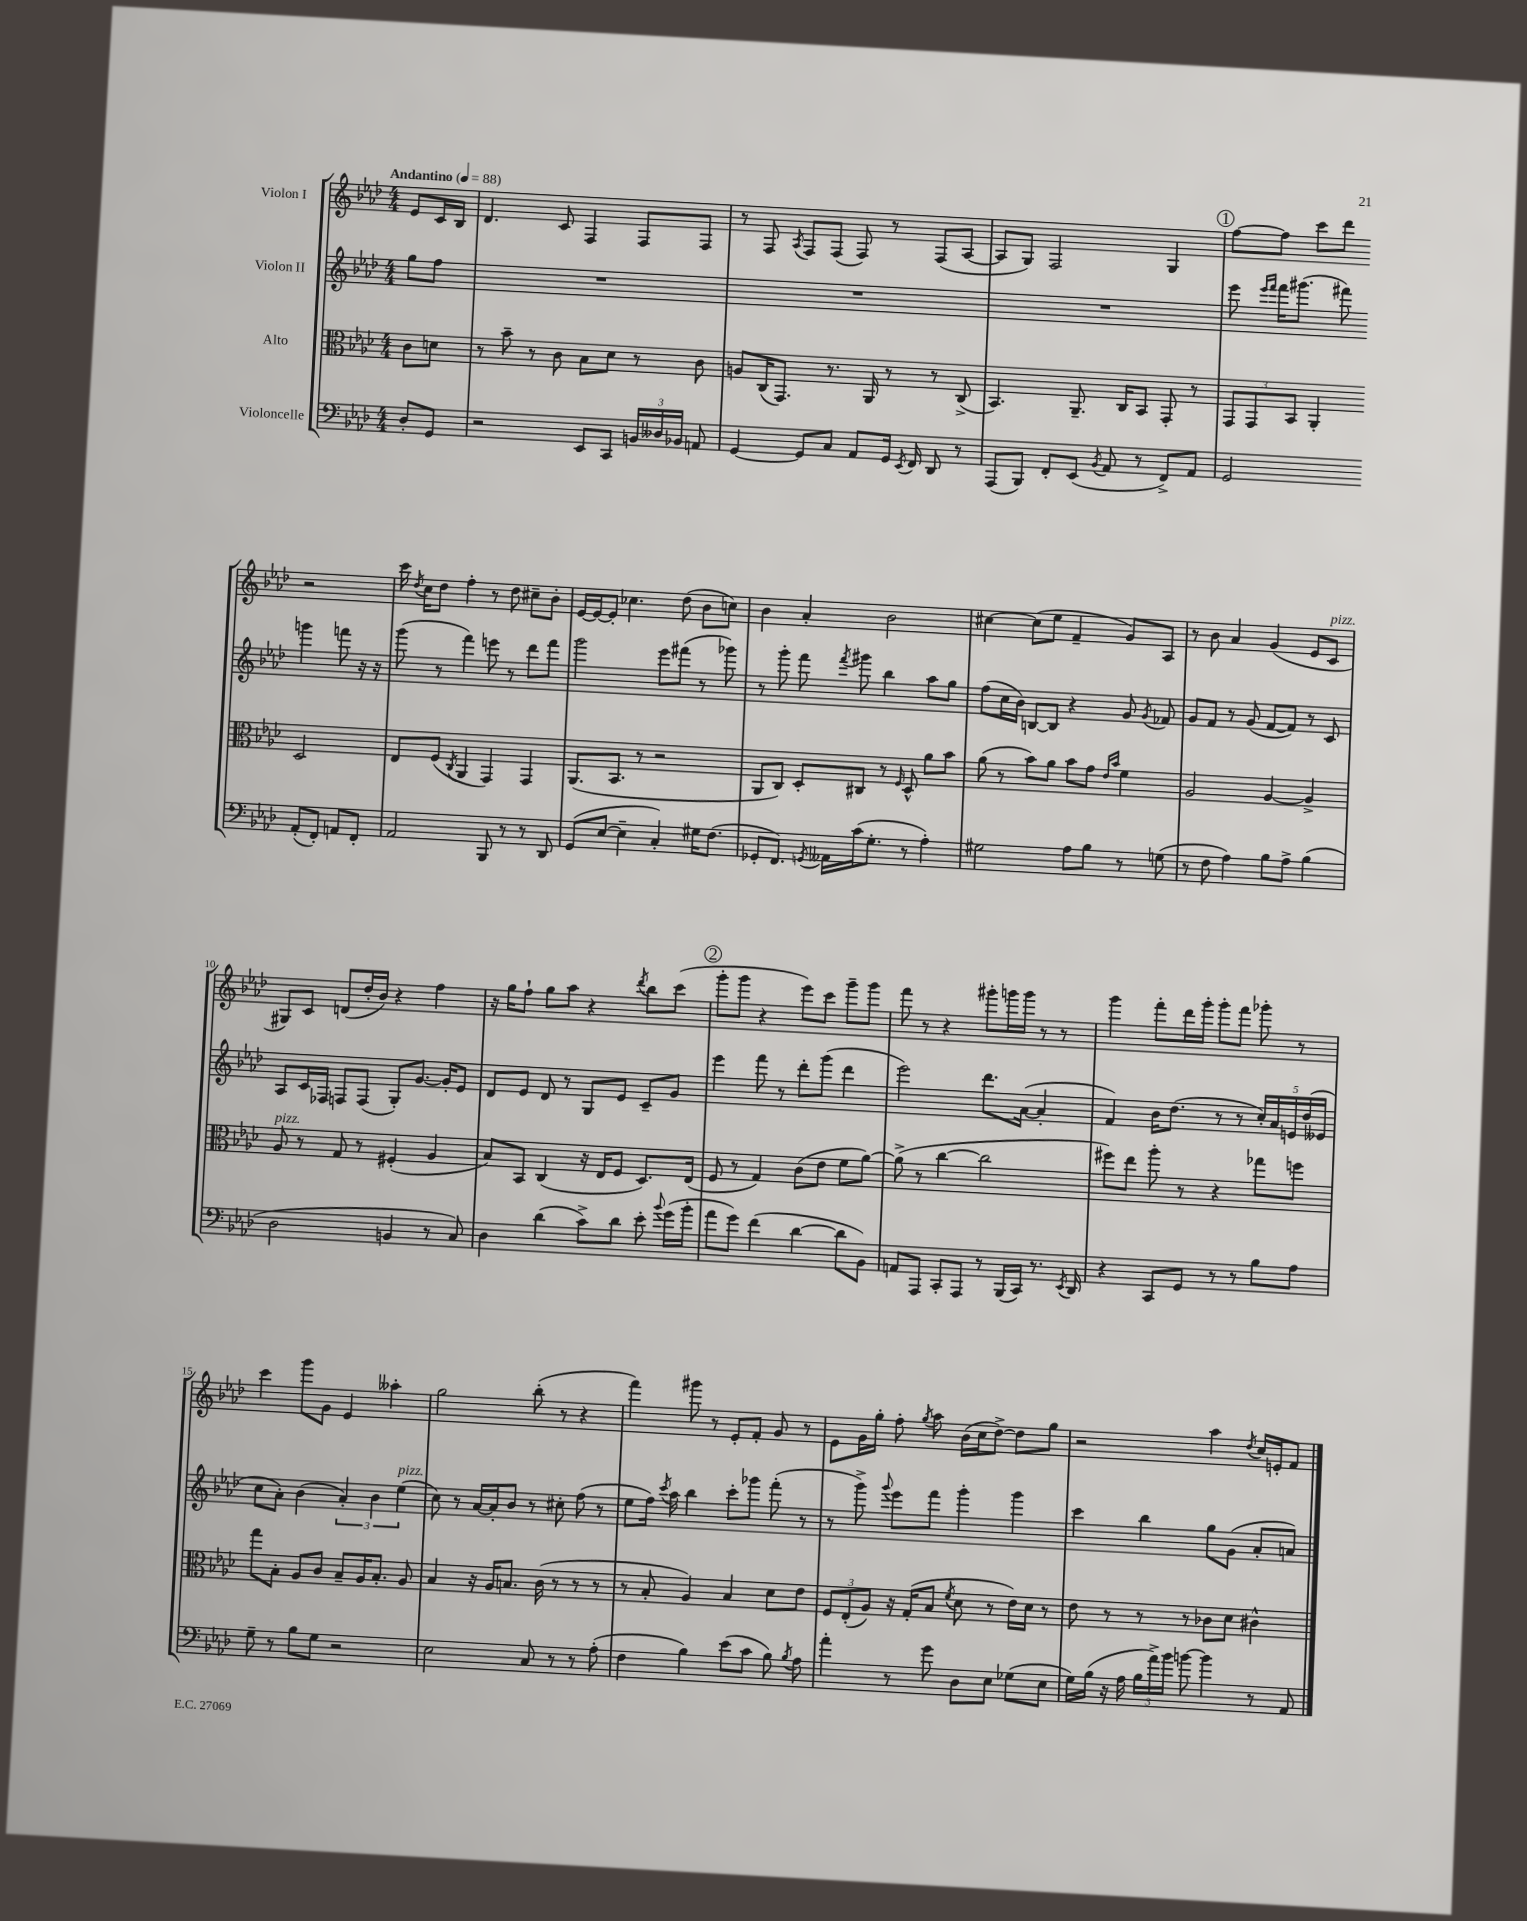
<<
\new StaffGroup <<
\new Staff = "s0" \with { instrumentName = "Violon I" } {
    \clef treble \key aes \major \numericTimeSignature \time 4/4 \partial 4 \tempo "Andantino" 4 = 88
    \autoBeamOff ees'8[ c'16 bes16] |
    des'4. c'8 f4 f8[ f8] |
    r8 f8 \acciaccatura { aes8 } f8[ f8]( f8) r8 f8[( aes8]~ |
    aes8[ g8]) f2 g4 |
    \mark \markup { \circle "1" } f''8[~ f''8] c'''8[ des'''8] r2 |
    c'''16 \acciaccatura { des''8 } c''16[ des''8] f''4-. r8 des''8 cis''8[-- bes'8]-. |
    ees'16[~ ees'16~ ees'8]-. ces''4. des''8( bes'8[ c''8]) |
    bes'4 aes'4-. bes'2 |
    cis''4~ cis''8[( ees''8] f'4-- g'8[) aes8] |
    r8 bes'8 aes'4 g'4( ees'8[ c'8]^\markup { \italic "pizz." } |
    gis8[) c'8] d'8[( des''16-. bes'16]) r4 f''4 |
    r16 g''16[ f''8]-! g''8[ aes''8] r4 \acciaccatura { des'''8 } bes''8[ c'''8]( |
    \mark \markup { \circle "2" } g'''8[-. g'''8] r4 ees'''8[) c'''8] g'''8[-- g'''8] |
    f'''8 r8 r4 gis'''8[-. g'''16 g'''16] r8 r8 |
    g'''4 f'''8[-. des'''16 g'''16]-. g'''8[-. f'''8] ges'''8-. r8 |
    c'''4 g'''8[ g'8] ees'4 aeses''4-. |
    g''2 bes''8-.( r8 r4 |
    f'''4) gis'''8 r8 ees'8[-. f'8]-. g'8 r8 |
    ees'8[ g'16 g''16]-. f''8-. \acciaccatura { g''8 } aes''8 bes'16[( c''16 des''8]~->) des''8[ g''8] |
    r2 aes''4 \acciaccatura { des''8 } c''16[ e'16-. f'8] \bar "|." |
}
\new Staff = "s1" \with { instrumentName = "Violon II" } {
    \clef treble \key aes \major \numericTimeSignature \time 4/4 \partial 4
    \autoBeamOff g''8[ f''8] |
    R1 |
    R1 |
    R1 |
    \mark \markup { \circle "1" } ees'''8 \grace { ees'''16[ f'''16] } f'''16[ gis'''8.]( fis'''8) g'''4 f'''8 r16 r16 |
    g'''8( r8 f'''4) e'''8 r8 des'''8[ f'''8] |
    g'''2 ees'''8[ fis'''8]( r8 ges'''8) |
    r8 g'''8-. f'''8 \acciaccatura { f'''8 } gis'''8 bes''4 aes''8[ g''8] |
    f''8[( c''16 bes'16]) b8[~ b8] r4 g'8 \acciaccatura { g'8 } fes'8 |
    g'8[ f'8] r8 g'8( f'8[~ f'8]) r8 c'8 |
    aes8[ c'16 fes16] f8[ f8]( g8[-.) g'8.]~ g'16[-. ees'8] |
    des'8[ ees'8] des'8 r8 g8[ ees'8] c'8[-- g'8] |
    \mark \markup { \circle "2" } ees'''4 f'''8 r8 des'''8[-. g'''8]( des'''4 |
    ees'''2) des'''8.[ aes'16]~( aes'4-. |
    f'4) bes'16[ des''8.]( r8 r8 \tuplet 5/4 { c''16[-.) aes'16 e'16 des''16( eeses'16] } |
    c''8[ aes'8]-.) bes'4( \tuplet 3/2 { aes'4-.) bes'4 ees''4^\markup { \italic "pizz." }( } |
    c''8) r8 aes'16[~ aes'16-. bes'8] r8 cis''8-. f''8( r8 |
    ees''8[ f''16]) \acciaccatura { c'''8 } aes''16 bes''4 c'''8[-. ges'''8] f'''8-.( r8 |
    r8 g'''8->) \appoggiatura { g'''8 } ees'''8[ f'''8] g'''4-. g'''4 |
    c'''4 bes''4 g''8[ g'8]( aes'8[-. a'8]) \bar "|." |
}
\new Staff = "s2" \with { instrumentName = "Alto" } {
    \clef alto \key aes \major \numericTimeSignature \time 4/4 \partial 4
    \autoBeamOff c'8[ d'8] |
    r8 bes'8-- r8 c'8 bes8[ des'8] r8 c'8 |
    a8[ c16( g,8.]) r8. aes,16 r8 r8 c8->( |
    bes,4.) aes,8.-- c16[ bes,8] g,8-. r8 |
    \mark \markup { \circle "1" } \tuplet 3/2 { g,8[ g,8 bes,8] } aes,4-. des2 |
    ees8[ f8]( \acciaccatura { c8 } aes,4 g,4) g,4 |
    aes,8.[( bes,8.] r8 r2 |
    aes,8[ c8]) des8[-. cis8] r8 \grace { f16 } des8-^ aes'8[ bes'8] |
    aes'8( r8 bes'8[) aes'8] bes'8[ g'8] \grace { ees'16[ bes'16] } f'4 |
    aes2 aes4~ aes4-> |
    aes8^\markup { \italic "pizz." } r8 g8 r8 fis4-.( aes4 |
    bes8[) bes,8] c4( r16 ees16[ f8] des8.[) ees16]( |
    \mark \markup { \circle "2" } f8 r8 g4) c'8[( ees'8] f'8[ aes'8]~) |
    aes'8->( r8 c''4~ c''2 |
    fis''8[) ees''8] aes''8-. r8 r4 ges''8[ f''8] |
    g''8[ bes8]-. aes8[ c'8] bes8[-- aes16 bes8.]-. aes8 |
    bes4 r16 aes16[ b8.] c'16( r8 r8 r8 |
    r8 bes8-. aes4) bes4 des'8[ ees'8] |
    \tuplet 3/2 { f8[ ees8-.( aes8]) } r16 g16[-.( bes8] \acciaccatura { f'8 } des'8 r8 ees'16[) des'16] r8 |
    ees'8 r8 r8 r8 ces'8[ des'8] cis'4-^ \bar "|." |
}
\new Staff = "s3" \with { instrumentName = "Violoncelle" } {
    \clef bass \key aes \major \numericTimeSignature \time 4/4 \partial 4
    \autoBeamOff des8[-. g,8] |
    r2 ees,8[ c,8] \tuplet 3/2 { b,16[ deses16 bes,16] } a,8 |
    g,4~ g,8[ c8] aes,8[ g,16] \acciaccatura { ees,8 } f,16 des,8 r8 |
    aes,,8[( bes,,8]) f,8[-. ees,8]( \acciaccatura { bes,8 } aes,8 r8 f,8[->) aes,8] |
    \mark \markup { \circle "1" } g,2 aes,8[-.( f,8]-.) a,8[ f,8]-. |
    aes,2 bes,,8 r8 r8 des,8 |
    g,8[( ees8]~ ees4-- c4-.) gis16[ f8.]( |
    ges,8[-. f,8.]) \acciaccatura { g,8 } aeses,16[ c'16( g8.]-. r8 aes4-.) |
    gis2 aes8[ bes8] r8 g8( |
    r8 f8 aes4) bes8[ aes8]-> bes4( |
    des2 b,4 r8 c8) |
    des4 des'4( c'8[->) des'8] ees'8-. \appoggiatura { bes'8 } g'16[( bes'16]-. |
    \mark \markup { \circle "2" } aes'8[ g'8]) f'4( des'4~ des'8[ bes,8]) |
    a,8[ aes,,8] c,8[-. aes,,8] r8 bes,,16[( c,16]) r8. \acciaccatura { ees,8 } des,16 |
    r4 c,8[ g,8] r8 r8 bes8[ aes8] |
    g8-- r8 bes8[ g8] r2 |
    ees2 c8 r8 r8 aes8-.( |
    f4 bes4) ees'8[( c'8] bes8) \acciaccatura { bes8 } aes8 |
    aes'4-. r8 g'8 des8[ ees8] ges8[( ees8] |
    g16[) bes16]( r16 aes16 \tuplet 3/2 { bes16[ aes'16->) bes'16] } b'8~ b'4 r8 aes,8 \bar "|." |
}
>>
>>
